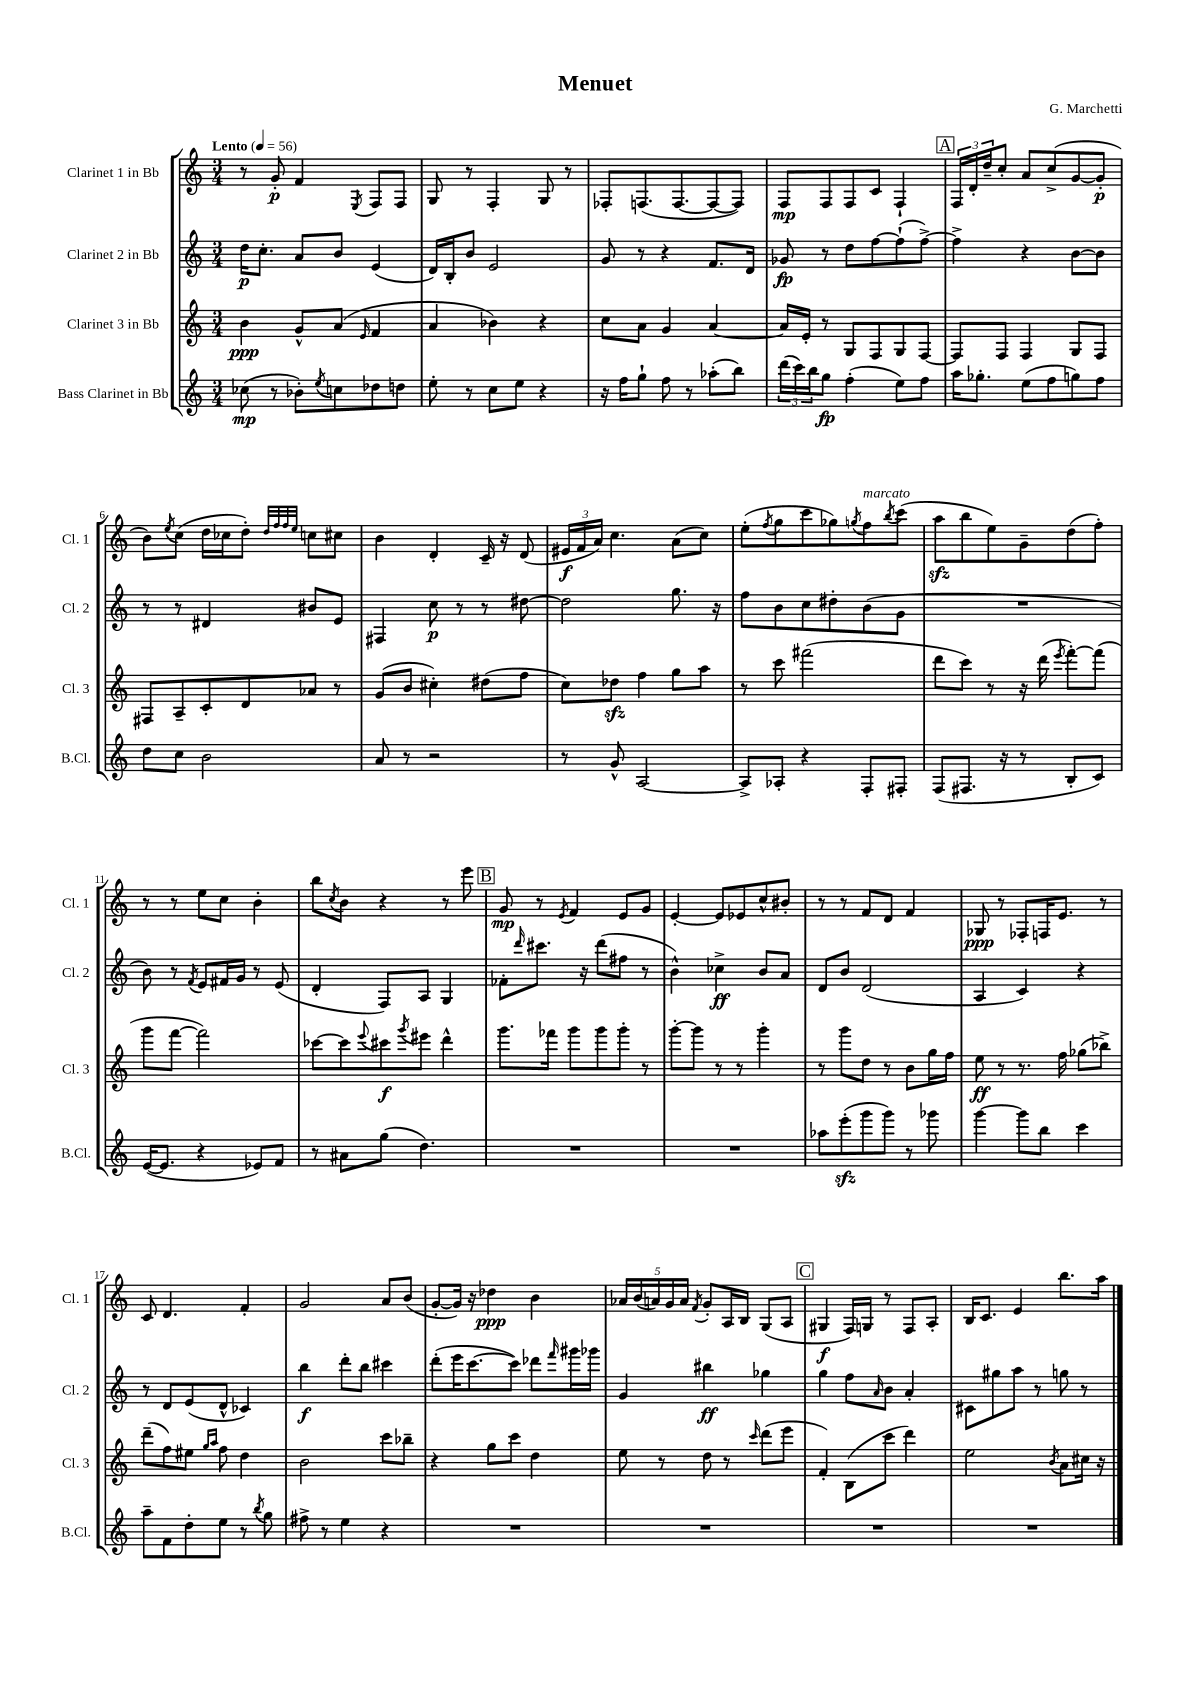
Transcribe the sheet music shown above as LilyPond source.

\header { title = "Menuet" composer = "G. Marchetti" }
<<
\new StaffGroup <<
\new Staff = "s0" \with { instrumentName = "Clarinet 1 in Bb" shortInstrumentName = "Cl. 1" } {
    \clef treble \key c \major \numericTimeSignature \time 3/4 \tempo "Lento" 4 = 56
    r8 g'8-.\p f'4 \acciaccatura { e8 } f8 f8 |
    g8 r8 f4-. g8 r8 |
    fes8-. f8.( f8.~ f8~ f8) |
    f8\mp f8 f8 c'8 f4-! |
    \mark \markup { \box "A" } \tuplet 3/2 { f16 d'16-. d''16-- } c''8-. a'8 c''8->( g'8~ g'8-.\p |
    b'8) \acciaccatura { e''8 } c''8( d''16 ces''16 d''8-.) \grace { d''32 f''32 f''32 e''32 } c''8 cis''8 |
    b'4 d'4-. c'16-- r16 d'8( |
    \tuplet 3/2 { eis'16\f f'16 a'16) } c''4. a'8( c''8) |
    e''8-.( \acciaccatura { f''8 } g''8 c'''8 ges''8) \acciaccatura { g''8 } f''8^\markup { \italic "marcato" } \acciaccatura { b''8 } c'''8( |
    a''8\sfz b''8 e''8) g'8-- d''8( f''8-.) |
    r8 r8 e''8 c''8 b'4-. |
    b''8 \acciaccatura { c''8 } b'8 r4 r8 e'''8 |
    \mark \markup { \box "B" } g'8\mp r8 \acciaccatura { e'8 } f'4 e'8 g'8 |
    e'4~-. e'8 ees'8 c''8-^ bis'8-. |
    r8 r8 f'8 d'8 f'4 |
    ges8\ppp r8 fes8-. f16 e'8. r8 |
    c'8 d'4. f'4-. |
    g'2 a'8 b'8( |
    g'8~-. g'16) r16 des''4\ppp b'4 |
    \tuplet 5/4 { aes'16 b'16( a'16) g'16 a'16 } \acciaccatura { f'8 } g'8-. a16 b16 g8( a8 |
    \mark \markup { \box "C" } gis4\f f16) g16 r8 f8 a8-. |
    b16 c'8. e'4 b''8. a''16 \bar "|." |
}
\new Staff = "s1" \with { instrumentName = "Clarinet 2 in Bb" shortInstrumentName = "Cl. 2" } {
    \clef treble \key c \major \numericTimeSignature \time 3/4
    d''16\p c''8.-. a'8 b'8 e'4( |
    d'16) b16-. b'8 e'2 |
    g'8 r8 r4 f'8. d'16 |
    ges'8\fp r8 d''8 f''8~ f''8-!( f''8~->) |
    \mark \markup { \box "A" } f''4-> r4 b'8~ b'8 |
    r8 r8 dis'4 bis'8 e'8 |
    fis4 c''8\p r8 r8 dis''8~ |
    dis''2 g''8. r16 |
    f''8 b'8 c''8 dis''8-. b'8( g'8 |
    R2. |
    b'8) r8 \acciaccatura { f'8 } e'8 fis'16 g'16 r8 e'8( |
    d'4-. f8) a8 g4 |
    \mark \markup { \box "B" } fes'8-. \grace { d'''16 } cis'''8. r16 d'''8( fis''8 r8 |
    b'4-^) ces''4->\ff b'8 a'8 |
    d'8 b'8 d'2( |
    a4 c'4) r4 |
    r8 d'8 e'8( d'8-^ ces'4) |
    b''4\f d'''8-. b''8 cis'''4 |
    d'''8-.( e'''16 c'''8.~ c'''8) des'''8 \grace { f'''16 } gis'''16 ges'''16 |
    g'4 bis''4\ff ges''4 |
    \mark \markup { \box "C" } g''4 f''8 \grace { a'16 } b'8 a'4-. |
    cis'8 gis''8 a''8 r8 g''8 r8 \bar "|." |
}
\new Staff = "s2" \with { instrumentName = "Clarinet 3 in Bb" shortInstrumentName = "Cl. 3" } {
    \clef treble \key c \major \numericTimeSignature \time 3/4
    b'4\ppp g'8-^ a'8( \grace { e'16 } f'4 |
    a'4 bes'4) r4 |
    c''8 a'8 g'4 a'4~ |
    a'16 e'16-. r8 g8 f8 g8 f8~ |
    \mark \markup { \box "A" } f8 f8 f4 g8 f8 |
    fis8 a8-- c'8-. d'8 aes'8 r8 |
    g'8( b'8 cis''4-.) dis''8( f''8 |
    c''8) des''8\sfz f''4 g''8 a''8 |
    r8 c'''8 fis'''2( |
    d'''8 c'''8) r8 r16 d'''16( \acciaccatura { e'''8 } f'''8~-.) f'''8( |
    g'''8 f'''8~ f'''2) |
    ces'''8~ ces'''8 \appoggiatura { e'''8 } cis'''8\f \acciaccatura { g'''8 } eis'''8 d'''4-^ |
    \mark \markup { \box "B" } g'''8. fes'''16 g'''8 g'''8 g'''8-. r8 |
    g'''8~-. g'''8 r8 r8 g'''4-. |
    r8 g'''8 d''8 r8 b'8 g''16 f''16 |
    e''8\ff r8 r8. f''16 ges''8( bes''8->) |
    d'''8--( f''8) eis''8 \grace { g''16 a''16 } f''8 d''4 |
    b'2 c'''8 bes''8-- |
    r4 g''8 c'''8 d''4 |
    e''8 r8 d''8 r8 \grace { c'''16 } d'''8( e'''8 |
    \mark \markup { \box "C" } f'4-.) b8( c'''8 d'''4) |
    e''2 \acciaccatura { b'8 } a'8 cis''16 r16 \bar "|." |
}
\new Staff = "s3" \with { instrumentName = "Bass Clarinet in Bb" shortInstrumentName = "B.Cl." } {
    \clef treble \key c \major \numericTimeSignature \time 3/4
    ces''8\mp( r8 bes'8-.) \acciaccatura { e''8 } c''8 des''8 d''8 |
    e''8-. r8 c''8 e''8 r4 |
    r16 f''16 g''8-! f''8 r8 aes''8-.( b''8) |
    \tuplet 3/2 { d'''16( c'''16) b''16 } g''8\fp f''4-.( e''8) f''8 |
    \mark \markup { \box "A" } a''16 ges''8.-. e''8( f''8 g''8) f''8 |
    d''8 c''8 b'2 |
    a'8 r8 r2 |
    r8 g'8-^ a2~ |
    a8-> aes8-. r4 f8-. fis8-. |
    f8( fis8. r16 r8 b8-. c'8) |
    e'16~( e'8. r4 ees'8) f'8 |
    r8 ais'8 g''8( d''4.) |
    \mark \markup { \box "B" } R2. |
    R2. |
    aes''8 e'''8-.\sfz( g'''8 g'''8) r8 ges'''8 |
    g'''4~ g'''8 b''8 c'''4 |
    a''8-- f'8 d''8-. e''8 r8 \acciaccatura { b''8 } g''8 |
    fis''8-> r8 e''4 r4 |
    R2. |
    R2. |
    \mark \markup { \box "C" } R2. |
    R2. \bar "|." |
}
>>
>>
